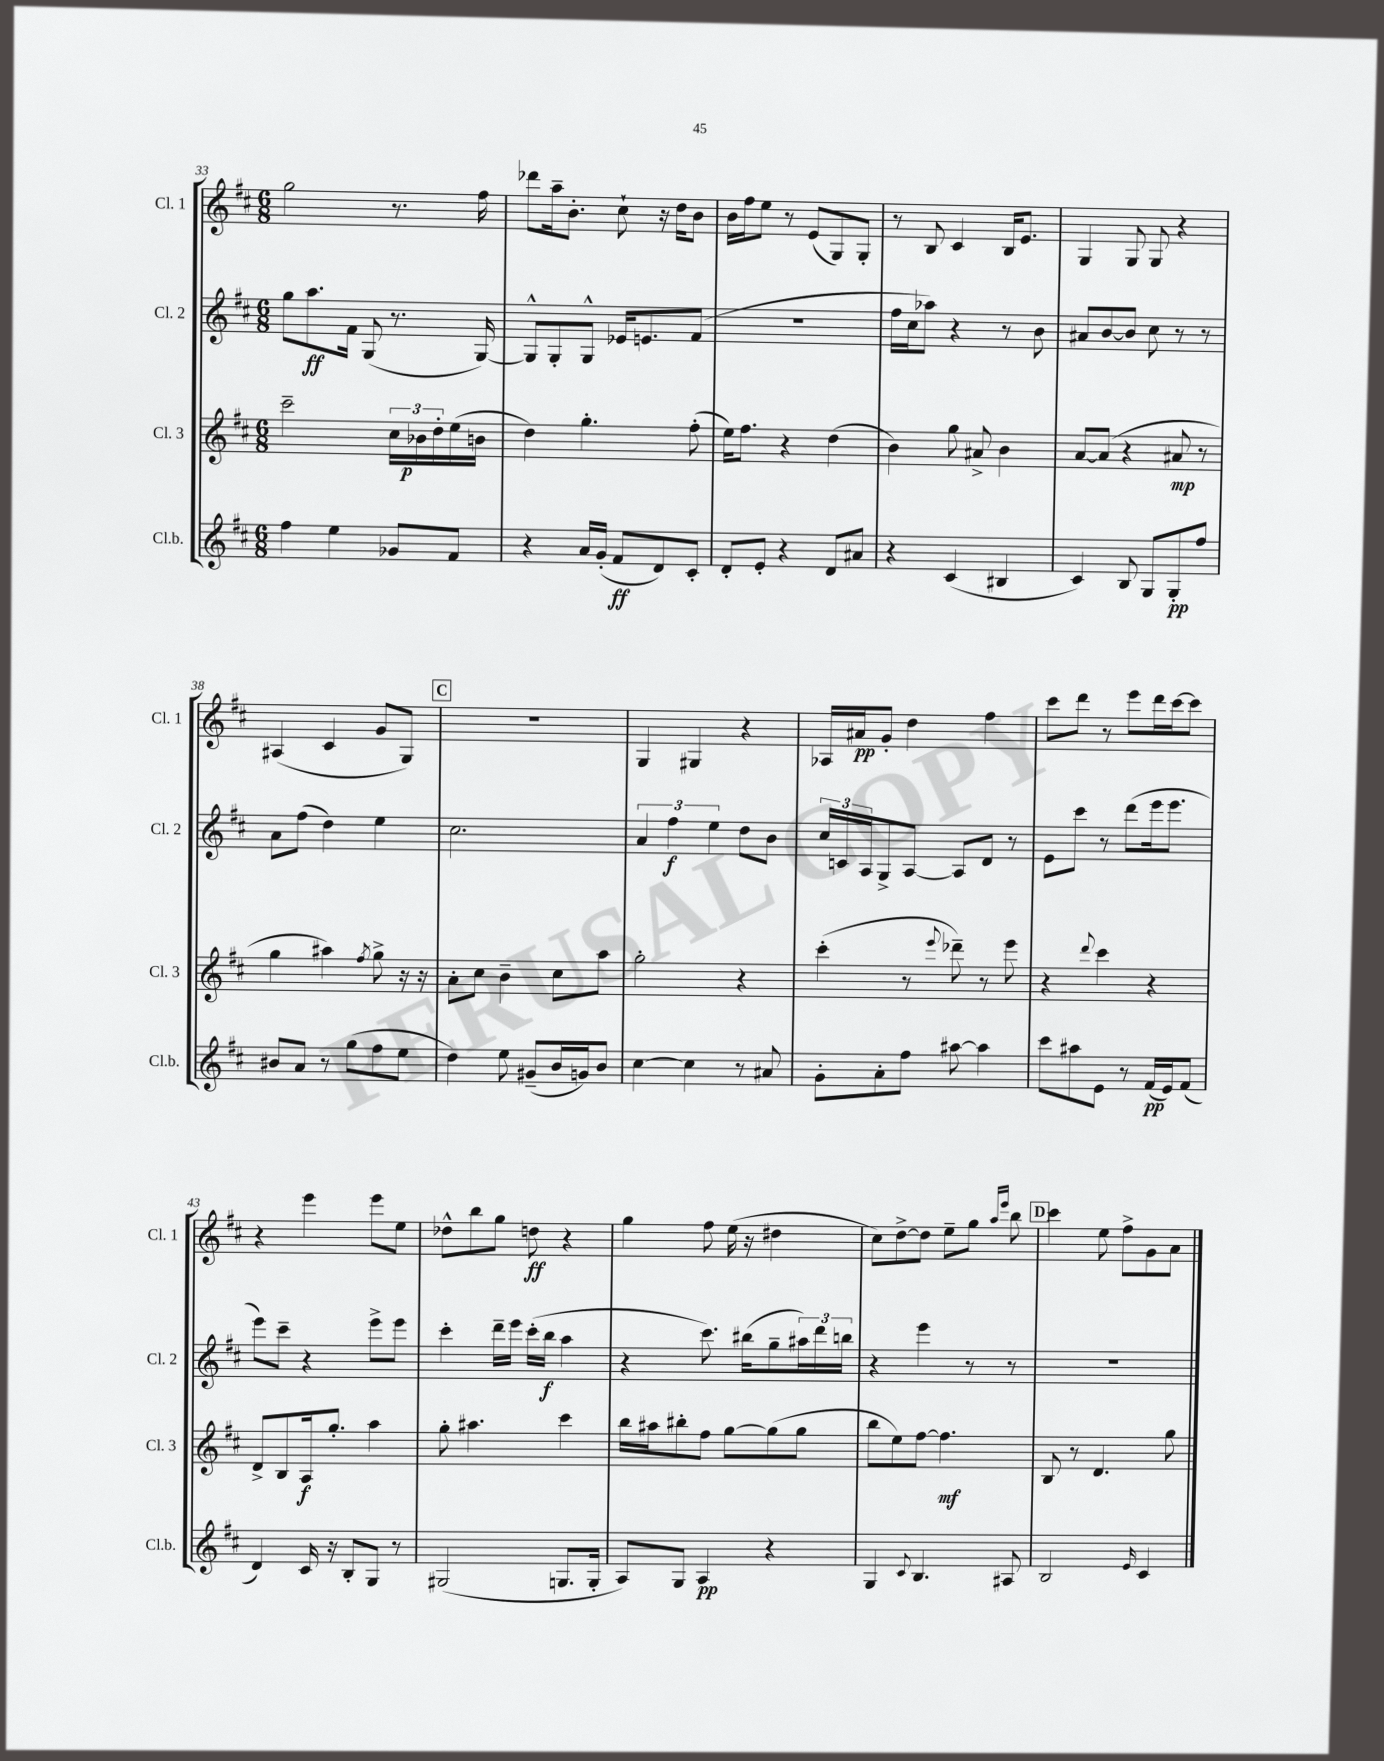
<<
\new StaffGroup <<
\new Staff = "s0" \with { instrumentName = "Cl. 1" shortInstrumentName = "Cl. 1" } {
    \clef treble \key d \major \numericTimeSignature \time 6/8
    g''2 r8. fis''16 |
    des'''8 a''16-- b'8.-. cis''8-! r16 d''16 b'8 |
    b'16 fis''16 e''8 r8 e'8( g8) g8-. |
    r8 b8 cis'4 b16 e'8. |
    g4 g8 g8 r4 |
    ais4( cis'4 g'8 g8) |
    \mark \markup { \box "C" } R2. |
    g4 gis4 r4 |
    aes16 ais'16\pp g'8-. d''4 fis''4 |
    cis'''8 d'''8 r8 e'''8 d'''16 cis'''16~ cis'''8 |
    r4 e'''4 e'''8 e''8 |
    des''8-^ b''8 g''8 d''8\ff r4 |
    g''4 fis''8 e''16( r16 dis''4 |
    cis''8) d''8~-> d''8 e''8-- g''8 \grace { a''16 e'''16 } b''8 |
    \mark \markup { \box "D" } cis'''4 e''8 fis''8-> g'8 a'8 \bar "|." |
}
\new Staff = "s1" \with { instrumentName = "Cl. 2" shortInstrumentName = "Cl. 2" } {
    \clef treble \key d \major \numericTimeSignature \time 6/8
    g''8 a''8.\ff fis'16 g8( r8. g16~) |
    g8-^ g8-. g8-^ ees'16 e'8. fis'8( |
    R2. |
    fis''16 cis''16 aes''8) r4 r8 b'8 |
    ais'8 b'8~ b'8 cis''8 r8 r8 |
    a'8 fis''8( d''4) e''4 |
    \mark \markup { \box "C" } cis''2. |
    \tuplet 3/2 { a'4 fis''4\f e''4 } d''8 b'8 |
    \tuplet 3/2 { cis''16 c'16 a16 } g8-> a8~ a8 d'8 r8 |
    e'8 cis'''8 r8 d'''8( e'''16 e'''8. |
    e'''8) cis'''8-- r4 e'''8-> e'''8 |
    cis'''4-. d'''16-- e'''16 cis'''16-.( b''16\f a''4 |
    r4 cis'''8.) bis''16( g''8-- \tuplet 3/2 { ais''16) d'''16 b''16 } |
    r4 e'''4 r8 r8 |
    \mark \markup { \box "D" } R2. \bar "|." |
}
\new Staff = "s2" \with { instrumentName = "Cl. 3" shortInstrumentName = "Cl. 3" } {
    \clef treble \key d \major \numericTimeSignature \time 6/8
    cis'''2-- \tuplet 3/2 { cis''16 bes'16\p d''16-. } e''16( b'16 |
    d''4) g''4.-. fis''8-.( |
    e''16) fis''8. r4 d''4( |
    b'4) g''8 ais'8-> b'4 |
    a'8~ a'8( r4 ais'8\mp r8 |
    g''4 ais''4) \acciaccatura { fis''8 } g''8-> r16 r16 |
    \mark \markup { \box "C" } a'8-. cis''8 b'4-- cis''8 a''8 |
    g''2-. r4 |
    cis'''4-.( r8 \appoggiatura { e'''8 } des'''8--) r8 e'''8 |
    r4 \appoggiatura { d'''8 } cis'''4 r4 |
    d'8-> b8 a16\f g''8.-. a''4 |
    g''8-. ais''4. cis'''4 |
    b''16 ais''16 bis''8-. fis''8 g''8~ g''8( g''8 |
    b''8 e''8) fis''8~ fis''4.\mf |
    \mark \markup { \box "D" } b8 r8 d'4. g''8 \bar "|." |
}
\new Staff = "s3" \with { instrumentName = "Cl.b." shortInstrumentName = "Cl.b." } {
    \clef treble \key d \major \numericTimeSignature \time 6/8
    fis''4 e''4 ges'8 fis'8 |
    r4 a'16 g'16-.( fis'8\ff d'8) cis'8-. |
    d'8-. e'8-. r4 d'8 ais'8 |
    r4 cis'4( bis4 |
    cis'4) b8 g8 g8-.\pp fis''8 |
    bis'8 a'8 r8 g''8( fis''8 e''8 |
    \mark \markup { \box "C" } d''4) e''8 gis'8--( b'16 g'16) b'8 |
    cis''4~ cis''4 r8 ais'8 |
    g'8-. a'8-. fis''8 ais''8~ ais''4 |
    cis'''8 ais''8 e'8 r8 fis'16\pp( e'16) fis'8( |
    d'4) cis'16 r16 b8-. g8 r8 |
    gis2( g8. g16-. |
    a8) g8 a4\pp r4 |
    g4 \appoggiatura { cis'8 } b4. ais8 |
    \mark \markup { \box "D" } b2 \grace { e'16 } cis'4 \bar "|." |
}
>>
>>
\layout { \context { \Score currentBarNumber = #33 } }
